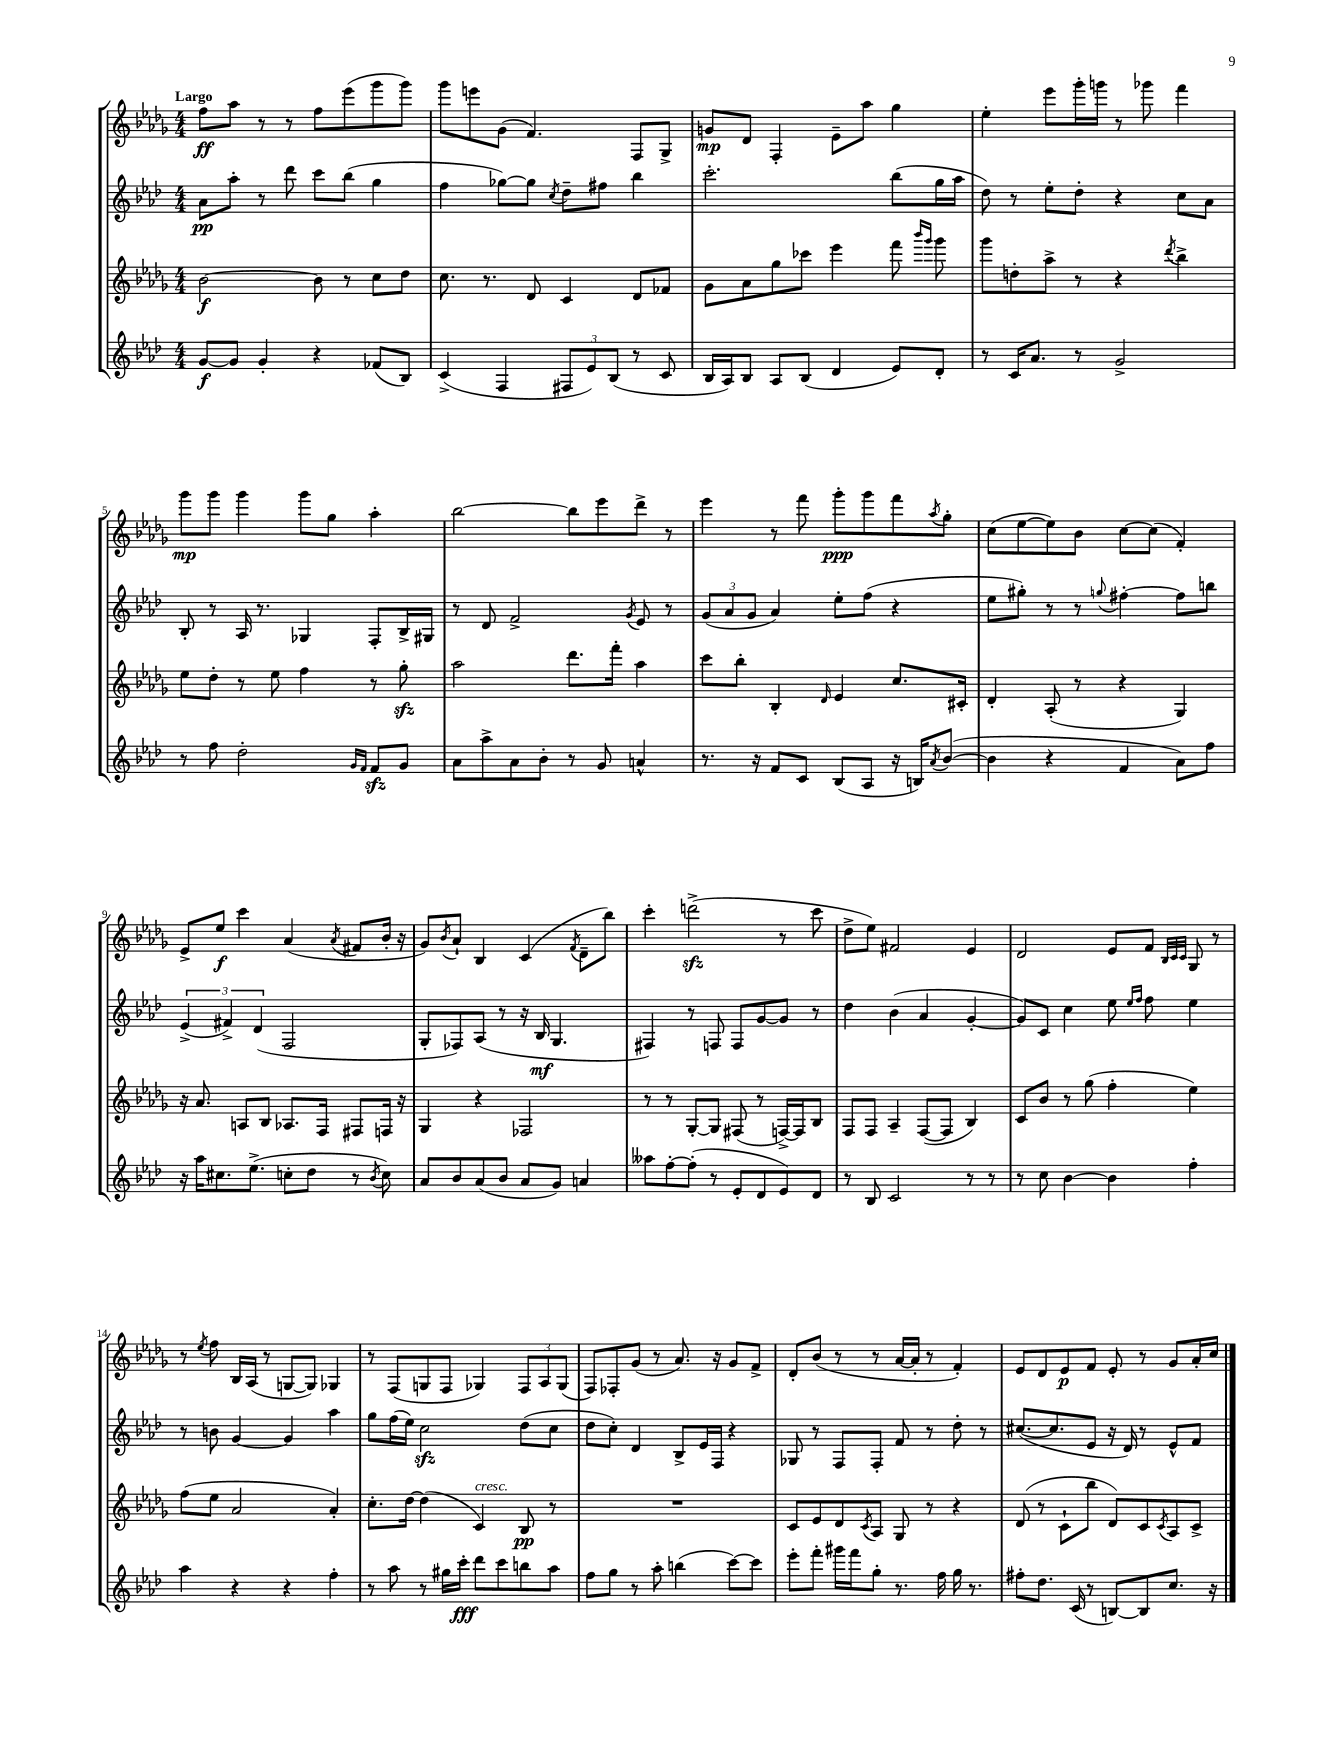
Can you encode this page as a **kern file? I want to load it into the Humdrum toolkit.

**kern	**kern	**kern	**kern
*staff4	*staff3	*staff2	*staff1
*clefG2	*clefG2	*clefG2	*clefG2
*k[b-e-a-d-]	*k[b-e-a-d-g-]	*k[b-e-a-d-]	*k[b-e-a-d-g-]
*M4/4	*M4/4	*M4/4	*M4/4
[8g/L	[2b-\	8a-\L	8ff\L
8g/]J	.	8aa-'\J	8aa-\J
4g'/	.	8r	8r
.	.	8ddd-\	8r
4r	8b-\]	8ccc\L	8ff\L
.	8r	(8bb-\J	(8eee-\
(8f-/L	8cc\L	4gg\	8ggg-\
8B-/J)	8dd-\J	.	8ggg-\J)
=	=	=	=
(4c^/	8.cc\	4ff\	8ggg-\L
.	.	.	8eee\
.	8.r	.	.
4F/	.	[8gg-\L)	(8g-\J
.	8d-/	8gg-\]J	4.f/)
.	.	8qcc/	.
12F#/L	4c/	8dd-~\L	.
12e-/)	.	.	.
.	.	8ff#\J	.
(12B-/J	.	.	.
8r	8d-/L	4bb-\	8F/L
8c/	8f-/J	.	8G-^/J
=	=	=	=
16B-/LL	8g-\L	2.ccc'\	8g/L
16A-/J)	.	.	.
8B-/J	8a-\	.	8d-/J
8A-/L	8gg-\	.	4F'/
(8B-/J	8ccc-\J	.	.
4d-/	4eee-\	.	8e-~\L
.	.	.	8aa-\J
8e-/L)	8fff\	(8bb-\L	4gg-\
.	16qqbbb-/LL	.	.
.	16qqggg-/JJ	.	.
8d-'/J	8ggg-\	16gg\L	.
.	.	16aa-\JJ	.
=	=	=	=
8r	8ggg-\L	8dd-\)	4ee-'\
16c/LK	8dd'\	8r	.
8.a-/J	.	.	.
.	8aa-^\J	8ee-'\L	8eee-\L
8r	8r	8dd-'\J	16ggg-'\L
.	.	.	16ggg\JJ
2g^/	4r	4r	8r
.	.	.	8ggg-\
.	8qddd-/	.	.
.	4bb-^\	8cc\L	4fff\
.	.	8a-\J	.
=	=	=	=
8r	8ee-\L	8B-'/	8ggg-\L
8ff\	8dd-'\J	8r	8ggg-\J
2dd-'\	8r	16A-/	4ggg-\
.	.	8.r	.
.	8ee-\	.	.
.	4ff\	4G-/	8ggg-\L
.	.	.	8gg-\J
16qqg/LL	.	.	.
16qqf/JJ	.	.	.
8f/L	8r	8F'/L	4aa-'\
8g/J	8gg-'\	16B-^/L	.
.	.	16G#/JJ	.
=	=	=	=
8a-\L	2aa-\	8r	[2bb-\
8aa-^\	.	8d-/	.
8a-\	.	2f^/	.
8b-'\J	.	.	.
8r	8.ddd-\L	.	8bb-\]L
8g/	.	.	8eee-\
.	16fff'\Jk	.	.
.	.	8qg/	.
4a^^/	4aa-\	8e-/	8ddd-^\J
.	.	8r	8r
=	=	=	=
8.r	8ccc\L	(12g/L	4eee-\
.	.	12a-/	.
.	8bb-'\J	.	.
.	.	12g/J	.
16r	.	.	.
8f/L	4B-'/	4a-/)	8r
8c/J	.	.	8fff\
.	16qqd-/	.	.
(8B-/L	4e-/	8ee-'\L	8ggg-'\L
8A-/J	.	(8ff\J	8ggg-\
16r	8.cc/L	4r	8fff\
16B/LK)	.	.	.
8qa-/	.	.	8qaa-/
([8b-/J	.	.	8gg-'\J
.	16c#'/Jk	.	.
=	=	=	=
4b-\]	4d-'/	8ee-\L	(8cc\L
.	.	8gg#'\J)	[8ee-\
4r	(8A-'/	8r	8ee-\])
.	8r	8r	8b-\J
.	.	8qqgg/	.
4f/	4r	[4ff#'\	[8cc\L
.	.	.	(8cc\]J
8a-\L)	4G-/)	8ff#\]L	4f'/)
8ff\J	.	8bb\J	.
=	=	=	=
16r	16r	(6e-^/	8e-^/L
16aa-\LK	8.a-/	.	.
8.cc#\	.	.	8ee-/J
.	.	6f#^/)	.
.	8A/L	.	4ccc\
(8.ee-^\J	.	.	.
.	.	(6d-/	.
.	8B-/J	.	.
8cc'\L	8.A-/L	2F/	(4a-/
8dd-\J	.	.	.
.	16F/Jk	.	.
.	.	.	8qa-/
8r	8F#/L	.	8f#/L
8qb-/	.	.	.
8cc\)	16F/Jk	.	16b-'/Jk
.	16r	.	16r
=	=	=	=
8a-/L	4G-/	8G'/L	8g-/L)
.	.	.	8qb-/
8b-/	.	8F-/)	8a-`/J
(8a-/	4r	(8A-/J	4B-/
8b-/J	.	8r	.
8a-/L	2F-/	16r	(4c/
.	.	16B-/	.
8g/J)	.	4.G/	.
.	.	.	8qf/
4a/	.	.	8d-~\L
.	.	.	8bb-\J)
=	=	=	=
8aa--\L	8r	4F#/)	4ccc'\
[8ff'\	8r	.	.
(8ff'\]J	[8G-'/L	8r	(2ddd^\
8r	8G-/]J	8F/	.
8e-'/L	(8F#/	8F/L	.
8d-/	8r	[8g/	.
8e-/)	[16F^/LL)	8g/]J	8r
.	16F/]J	.	.
8d-/J	8B-/J	8r	8ccc\
=	=	=	=
8r	8F/L	4dd-\	8dd-^\L
8B-/	8F/J	.	8ee-\J)
2c/	4A-~/	(4b-\	2f#/
.	([8F/L	4a-/	.
.	8F/]J	.	.
8r	4B-/)	[4g'/	4e-/
8r	.	.	.
=	=	=	=
8r	8c/L	8g/]L)	2d-/
8cc\	8b-/J	8c/J	.
[4b-\	8r	4cc\	.
.	(8gg-\	.	.
4b-\]	4ff'\	8ee-\	8e-/L
.	.	16qqee-/LL	.
.	.	16qqff/JJ	.
.	.	8ff\	8f/J
.	.	.	32qqB-/LLL
.	.	.	32qqc/
.	.	.	32qqc/JJJ
4ff'\	4ee-\)	4ee-\	8G-/
.	.	.	8r
=	=	=	=
4aa-\	(8ff\L	8r	8r
.	.	.	8qee-/
.	8ee-\J	8b\	8ff\
4r	2a-/	[4g/	16B-/LL
.	.	.	(16A-/JJ
.	.	.	8r
4r	.	4g/]	[8G/L
.	.	.	8G/]J)
4ff'\	4a-'/)	4aa-\	4G-/
=	=	=	=
8r	8.cc'\L	8gg\L	8r
8aa-\	.	(16ff\L	(8F/L
.	[16dd-\Jk	16ee-\JJ)	.
8r	(4dd-\]	2cc\	8G/
16gg#\LL	.	.	8F/J
16ccc'\JJ	.	.	.
8ddd-\L	4c/)	.	4G-/)
8ccc\	.	.	.
8bb\	8B-/	(8dd-\L	12F/L
.	.	.	12A-/
8aa-\J	8r	8cc\J	.
.	.	.	(12G-/J
=	=	=	=
8ff\L	1r	8dd-\L	8F/L)
8gg\J	.	8cc'\J)	8F-'/
8r	.	4d-/	(8g-/J
8aa-'\	.	.	8r
(4bb\	.	8B-^/L	8.a-/)
.	.	16e-/L	.
.	.	16F/JJ	16r
[8ccc\L)	.	4r	8g-/L
8ccc\]J	.	.	8f^/J
=	=	=	=
8eee-'\L	8c/L	8G-/	8d-'/L
8fff'\J	8e-/	8r	(8b-/J
16ggg#\LL	8d-/	8F/L	8r
16fff\J	.	.	.
.	8qc/	.	.
8gg'\J	8A-/J	8F'/J	8r
8.r	8G-/	8f/	[16a-/LL
.	.	.	16a-'/]JJ
.	8r	8r	8r
16ff\	.	.	.
16gg\	4r	8dd-'\	4f'/)
8.r	.	.	.
.	.	8r	.
=	=	=	=
8ff#'\L	(8d-/	([8.cc#/L	8e-/L
8.dd-\J	8r	.	8d-/
.	.	8.cc#/]	.
.	8c`\L	.	8e-/
(16c/	.	.	.
8r	8bb-\J	8e-/J	8f/J
[8B/L)	8d-/L)	16r	8e-'/
.	.	16d-/)	.
8B/]	8c/	8r	8r
.	8qc/	.	.
8.cc/J	8A-/	8e-^^/L	8g-/L
.	8c^/J	8f/J	16a-'/L
16r	.	.	16cc/JJ
==	==	==	==
*-	*-	*-	*-
